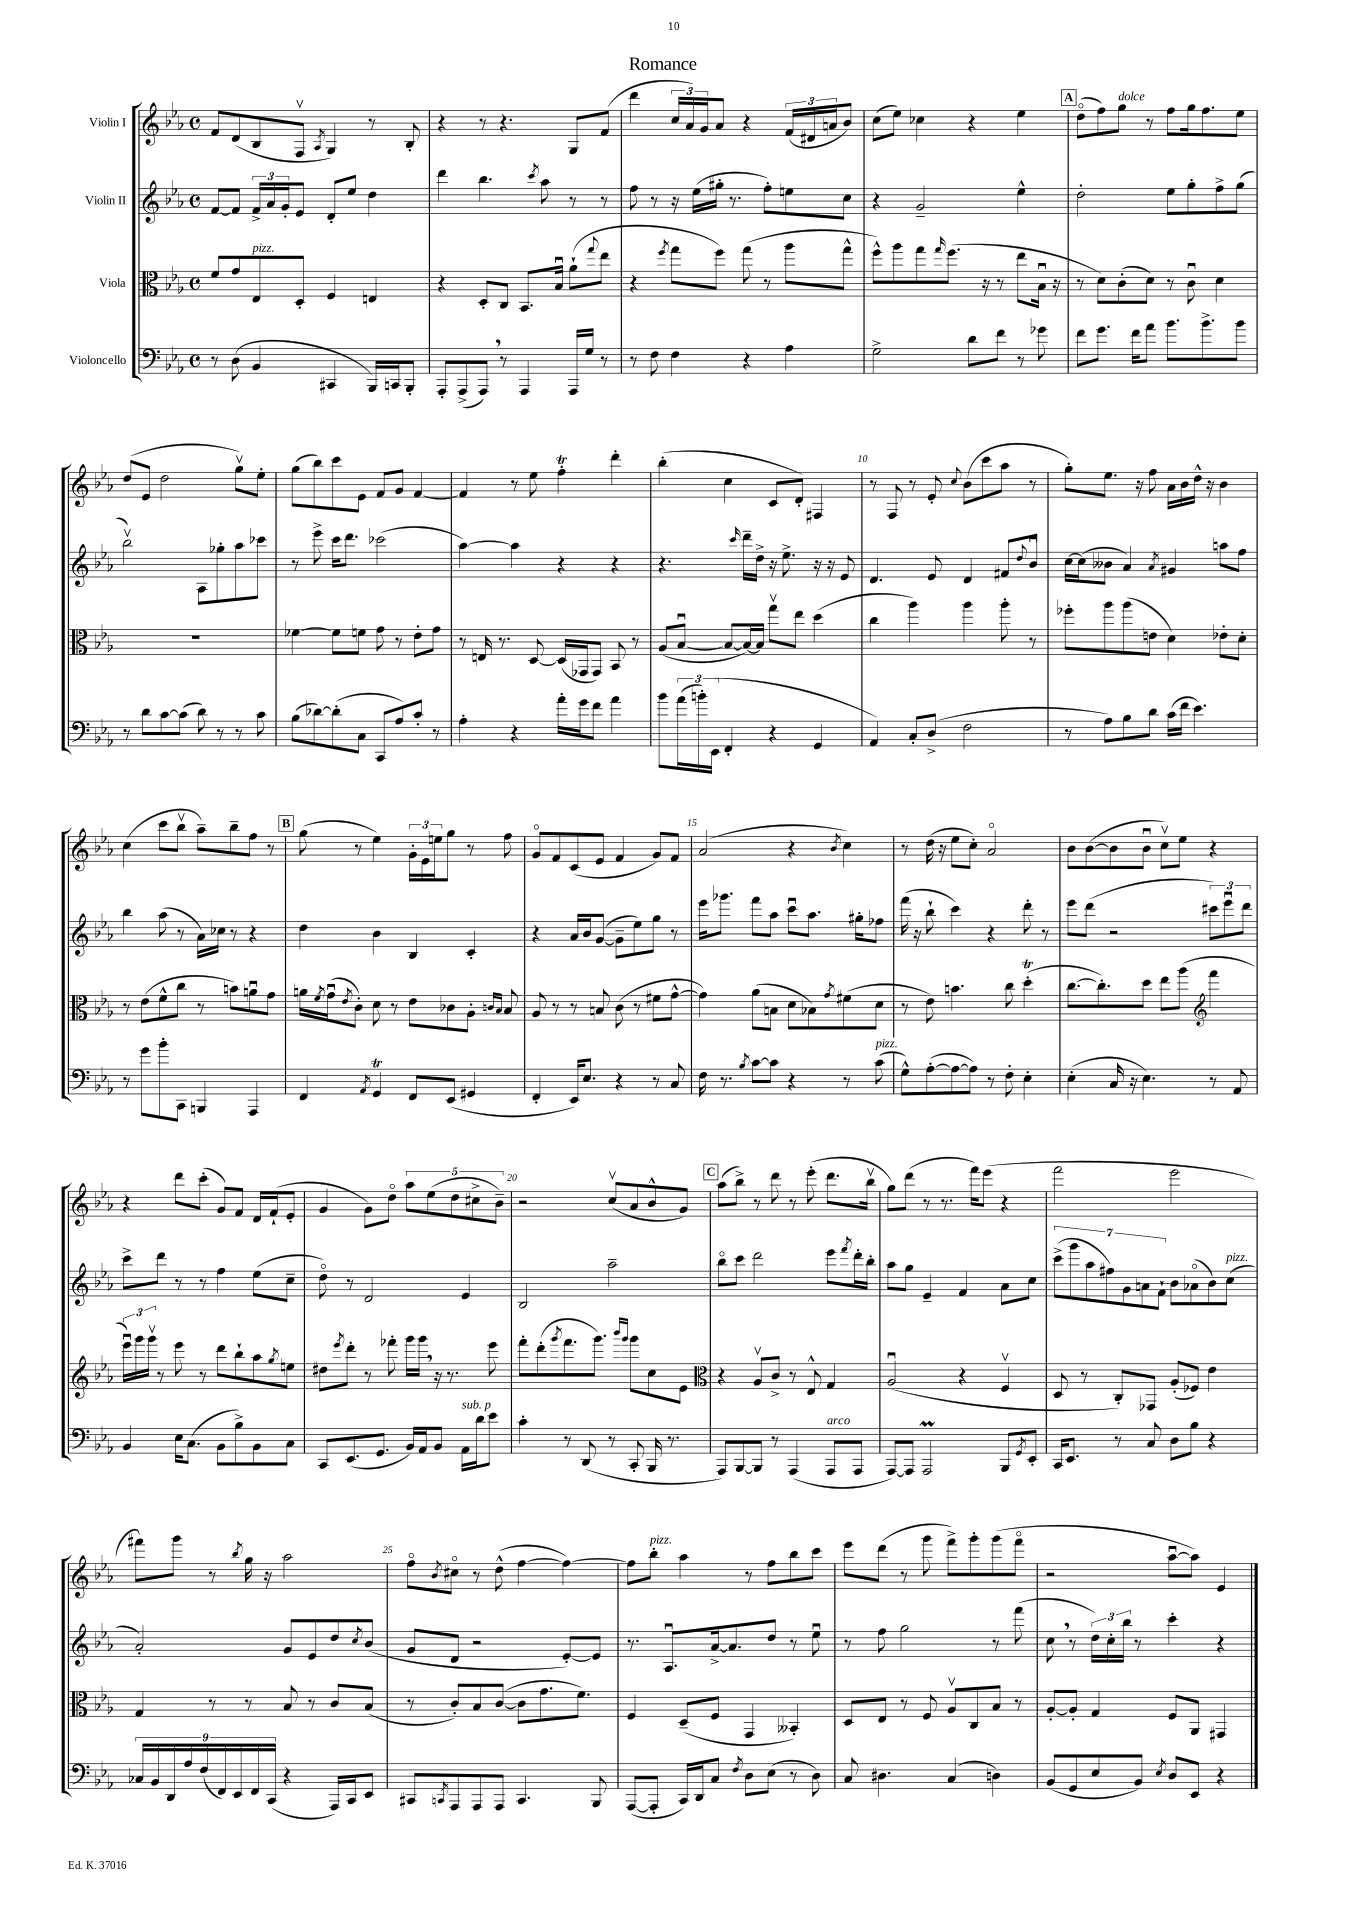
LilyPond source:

\header { title = "Romance" }
<<
\new StaffGroup <<
\new Staff = "s0" \with { instrumentName = "Violin I" } {
    \clef treble \key ees \major \defaultTimeSignature \time 4/4
    f'8 d'8( bes8 f8\upbow \acciaccatura { aes8 } g4) r8 bes8-. |
    r4 r8 r4. g8 f'8( |
    d'''4 \tuplet 3/2 { c''16 aes'16) g'16 } aes'8 r4 \tuplet 3/2 { f'16( dis'16 a'16 } bes'8) |
    c''8( ees''8) ces''4 r4 ees''4 |
    \mark \markup { \box "A" } d''8\flageolet( f''8) g''8^\markup { \italic "dolce" } r8 f''8 g''16 f''8. ees''8 |
    d''8( ees'8 d''2 g''8\upbow) ees''8-. |
    g''8( bes''8) c'''8 ees'8 f'8 g'8 f'4~ |
    f'4 r8 ees''8 f''4-.\trill d'''4-. |
    bes''4-.( c''4 c'8 d'8-.) fis4 |
    r8 f8 r8 ees'8-. \appoggiatura { c''8 } bes'8( c'''8 aes''8 r8 |
    g''8-.) ees''8. r16 f''8 aes'16 bes'16 d''16-^ r16 bes'4 |
    c''4( c'''8 bes''8\upbow aes''8--) bes''8-- f''8 r8 |
    \mark \markup { \box "B" } g''8( r8 ees''4) \tuplet 3/2 { g'16-. ees'16 e''16 } g''8 r8 f''8 |
    g'8\flageolet f'8 c'8( ees'8 f'4 g'8) f'8 |
    aes'2( r4 \acciaccatura { bes'8 } c''4) |
    r8 d''16( r16 ees''8 c''8-.) aes'2\flageolet |
    bes'8 bes'8~( bes'8 bes'8\downbow c''8\upbow) ees''8 r4 |
    r4 d'''8 c'''8-.( g'8) f'8 d'16 f'16-!( ees'8-. |
    g'4 g'8) d''8\flageolet \tuplet 5/4 { aes''8 ees''8( d''8 cis''8-> bes'8--) } |
    r2 c''8\upbow( aes'8 bes'8-^ g'8) |
    \mark \markup { \box "C" } aes''8( bes''8->) r8 d'''8 r8 ees'''8-.( d'''8. bes''16\upbow |
    g''8) d'''8( r8 r8. f'''16) ees'''8( r4 |
    f'''2 ees'''2 |
    fis'''8) g'''8 r8 \acciaccatura { bes''8 } g''16 r16 aes''2 |
    f''8\flageolet \acciaccatura { bes'8 } cis''8\flageolet r8 d''8-^( f''4~ f''4~) |
    f''8 bes''8-.^\markup { \italic "pizz." } aes''4 r8 f''8 bes''8 c'''8 |
    ees'''8 d'''8( r8 g'''8 f'''8->) g'''8-. g'''8( f'''8\flageolet |
    r2 aes''8~\downbow aes''8) ees'4 \bar "|." |
}
\new Staff = "s1" \with { instrumentName = "Violin II" } {
    \clef treble \key ees \major \defaultTimeSignature \time 4/4
    f'8~ f'8 \tuplet 3/2 { f'16-> aes'16 g'16-. } ees'8 d'8-. ees''8 d''4 |
    d'''4 bes''4. \acciaccatura { c'''8 } aes''8 r8 r8 |
    f''8 r8 r16 ees''16( gis''16-. r8. f''8-.) e''8 c''8 |
    r4 g'2-- ees''4-^ |
    \mark \markup { \box "A" } d''2-. ees''8 g''8-. f''8-> g''8( |
    bes''2\upbow) aes8 ges''8-. aes''8 ces'''8 |
    r8 ees'''8-> c'''16 d'''8. ces'''2( |
    aes''4~) aes''4 r4 r4 |
    r4. \grace { c'''16 } d'''16-- d''16-> r16 ees''8.-> r16 r16 ees'8 |
    d'4. ees'8 d'4 fis'8 \appoggiatura { d''8 } bes'8\downbow |
    c''16~ c''16( beses'8 aes'4) \acciaccatura { aes'8 } gis'4 a''8 f''8 |
    bes''4 aes''8( r8 aes'16) ces''16 r8 r4 |
    \mark \markup { \box "B" } d''4 bes'4 bes4 c'4-. |
    r4 aes'16 bes'16 g'8~( g'8-- ees''8) g''8 r8 |
    ees'''16 ges'''8. f'''8 aes''8 c'''8\downbow aes''8. gis''16-. fes''8 |
    f'''16( r16 bes''8-! c'''4) r4 d'''8-. r8 |
    ees'''8 d'''8( r2 \tuplet 3/2 { cis'''8) ees'''8\downbow d'''8 } |
    c'''8-> d'''8 r8 r8 f''4 ees''8( c''8-- |
    d''8\flageolet) r8 d'2 ees'4 |
    bes2 aes''2-- |
    \mark \markup { \box "C" } bes''8\flageolet c'''8 d'''2 ees'''8 \acciaccatura { f'''8 } d'''16-. bes''16-. |
    aes''8 g''8 ees'4-- f'4 aes'8 c''8 |
    \tuplet 7/4 { c'''8->( g'''8 aes''8 fis''8) g'8 a'8 f'8-! } bes'8 aes'8\flageolet( bes'8) c''8^\markup { \italic "pizz." }( |
    aes'2-.) g'8 ees'8 d''8 \acciaccatura { c''8 } bes'8( |
    g'8 d'8 r2 ees'8~-.) ees'8 |
    r8. aes8.\downbow aes'16~-> aes'8. d''8 r8 ees''8\downbow |
    r8 f''8 g''2 r8 f'''8( |
    c''8 \breathe r8 \tuplet 3/2 { d''16) c''16-. bes''16 } r8 c'''4-. r4 \bar "|." |
}
\new Staff = "s2" \with { instrumentName = "Viola" } {
    \clef alto \key ees \major \defaultTimeSignature \time 4/4
    f'8 g'8 ees8^\markup { \italic "pizz." } d8-. f4 e4 |
    r4 d8-. c8 bes,8. bes16\downbow aes'8-!( \appoggiatura { g''8 } ees''8 |
    r4 \acciaccatura { f''8 } g''8 f''8) g''8( r8 aes''8 g''8-^ |
    f''8-^) aes''8 g''8 \grace { g''16 } f''8.( r16 r8 ees''8 bes16\downbow r16 |
    \mark \markup { \box "A" } r8 d'8) c'8-.( d'8) r8 c'8\downbow d'4 |
    R1 |
    fes'4~ fes'8 f'8 g'8 r8 ees'8-. g'8 |
    r8 e16 r8. d8~ d16( ges,16 ges,8) bes,8 r8 |
    aes8( bes8~\downbow bes8~ bes16~) bes16 g''8\upbow ees''8 d''4( |
    c''4 aes''4) aes''4 aes''8-. r8 |
    fes''8-. aes''8 aes''8( e'8 d'4) ees'8-. d'8-. |
    r8 ees'8( f'8-^ c''8 r8 b'8) a'8\downbow g'8 |
    \mark \markup { \box "B" } a'16 \acciaccatura { f'8 } g'16\downbow( \acciaccatura { ees'8 } c'8-.) d'8 r8 ees'8 ces'8 aes8-. \grace { c'16 bes16 } bes8 |
    aes8 r8 r8 b8 c'8( r8 fis'8 g'8~-^ |
    g'4) aes'8( b8 d'8 bes8) \acciaccatura { g'8 } fis'8( d'8 |
    r8 ees'8) b'4. c''8 d''4-.\trill( |
    c''8.~ c''8.-.) d''8 ees''8 aes''8( \clef treble f'''4 |
    \tuplet 3/2 { ees'''16\downbow) g'''16 g'''16\upbow } r8 ees'''8 r8 d'''8 bes''8-! aes''8 \acciaccatura { g''8 } e''8 |
    dis''8 \acciaccatura { ees'''8 } d'''8-. r8 fes'''8-. g'''16 g'''16 \breathe r16 r8. ees'''8 |
    f'''8-. d'''8-.( \acciaccatura { g'''8 } f'''8. g'''8.) \grace { bes'''16 g'''16 } g'''8 c''8 ees'8 |
    \mark \markup { \box "C" } \clef alto r4 aes8\upbow c'8-> r8 ees8-^ g4 |
    aes2\downbow( r4 f4\upbow |
    d8 r8 c8-.) ges,8 aes8-.( fes8) ees'4 |
    g4 r8 r8 bes8 r8 c'8 bes8( |
    r8 c'8-.) bes8 c'8~( c'8 g'8. f'8.) |
    f4 d8--( f8 g,4 beses,4-.) |
    d8 ees8 r8 f8 aes8\upbow c8 bes8 r8 |
    aes8~-. aes8-. g4 f8 aes,8 gis,4 \bar "|." |
}
\new Staff = "s3" \with { instrumentName = "Violoncello" } {
    \clef bass \key ees \major \defaultTimeSignature \time 4/4
    r8 d8( bes,4 cis,4 bes,,16) c,16 bes,,8-. |
    aes,,8-. aes,,8->( aes,,8) \breathe r8 aes,,4 aes,,16 g16 r8 |
    r8 f8 f4 r4 aes4 |
    g2-> d'8 f'8 r8 ges'8 |
    \mark \markup { \box "A" } f'8 g'8. f'16 aes'8 bes'8. bes'8.-> bes'8 |
    r8 d'8 c'8~ c'8( d'8) r8 r8 c'8 |
    bes8( des'8~) des'8-.( c8 c,8 aes8) c'8-. r8 |
    aes4-. r4 aes'16-. g'16 f'8 aes'4 |
    bes'8 \tuplet 3/2 { aes'16( b'16-.) ees,16( } f,4-. r4 g,4 |
    aes,4) c8-. d8->( f2 |
    r8 aes8) bes8 d'8 c'16( f'16 ees'4.) |
    r8 g'8 bes'8-. c,8 b,,4 aes,,4 |
    \mark \markup { \box "B" } f,4 \acciaccatura { aes,8 } g,4\trill f,8 ees,8( gis,4 |
    f,4-. ees,16) ees8. r4 r8 c8 |
    f16 r8. \acciaccatura { bes8 } c'8~ c'8 r4 r8 c'8^\markup { \italic "pizz." }( |
    g8-^) aes8~-.( aes8~ aes8) r8 f8-. ees4-. |
    ees4-.( c16 r16 ees4.) r8 aes,8 |
    bes,4 ees16 c8.( bes,8 bes8->) bes,8 c8 |
    c,8 ees,8.( g,8. bes,16) aes,16 bes,8 aes,16^\markup { \italic "sub. p" } d'16 ees'8 |
    c'4-. r8 d,8( r8 c,8-. bes,,16 r8. |
    \mark \markup { \box "C" } aes,,8) bes,,8~ bes,,8 r8 aes,,4( aes,,8^\markup { \italic "arco" } aes,,8 |
    aes,,8~) aes,,8 aes,,2\prall bes,,8 \acciaccatura { g,8 } ees,8-. |
    c,16 ees,8. r8 c8 d8 bes8 r4 |
    \tuplet 9/8 { ces16 bes,16 d,16 aes16 f16( f,16) ees,16 f,16 c,16( } r4 aes,,16) c,16 ees,8 |
    cis,8 \acciaccatura { c,8 } aes,,8 aes,,8 aes,,8 c,4. bes,,8 |
    aes,,8~( aes,,8-. c,16) d,16 c8 \acciaccatura { f8 } d8 ees8( r8 d8) |
    c8 dis4. c4( d4) |
    bes,8( g,8 ees8 bes,8) \acciaccatura { ees8 } d8 ees,8 r4 \bar "|." |
}
>>
>>
\layout { \context { \Score \override BarNumber.break-visibility = ##(#f #t #t) barNumberVisibility = #(every-nth-bar-number-visible 5) } }
